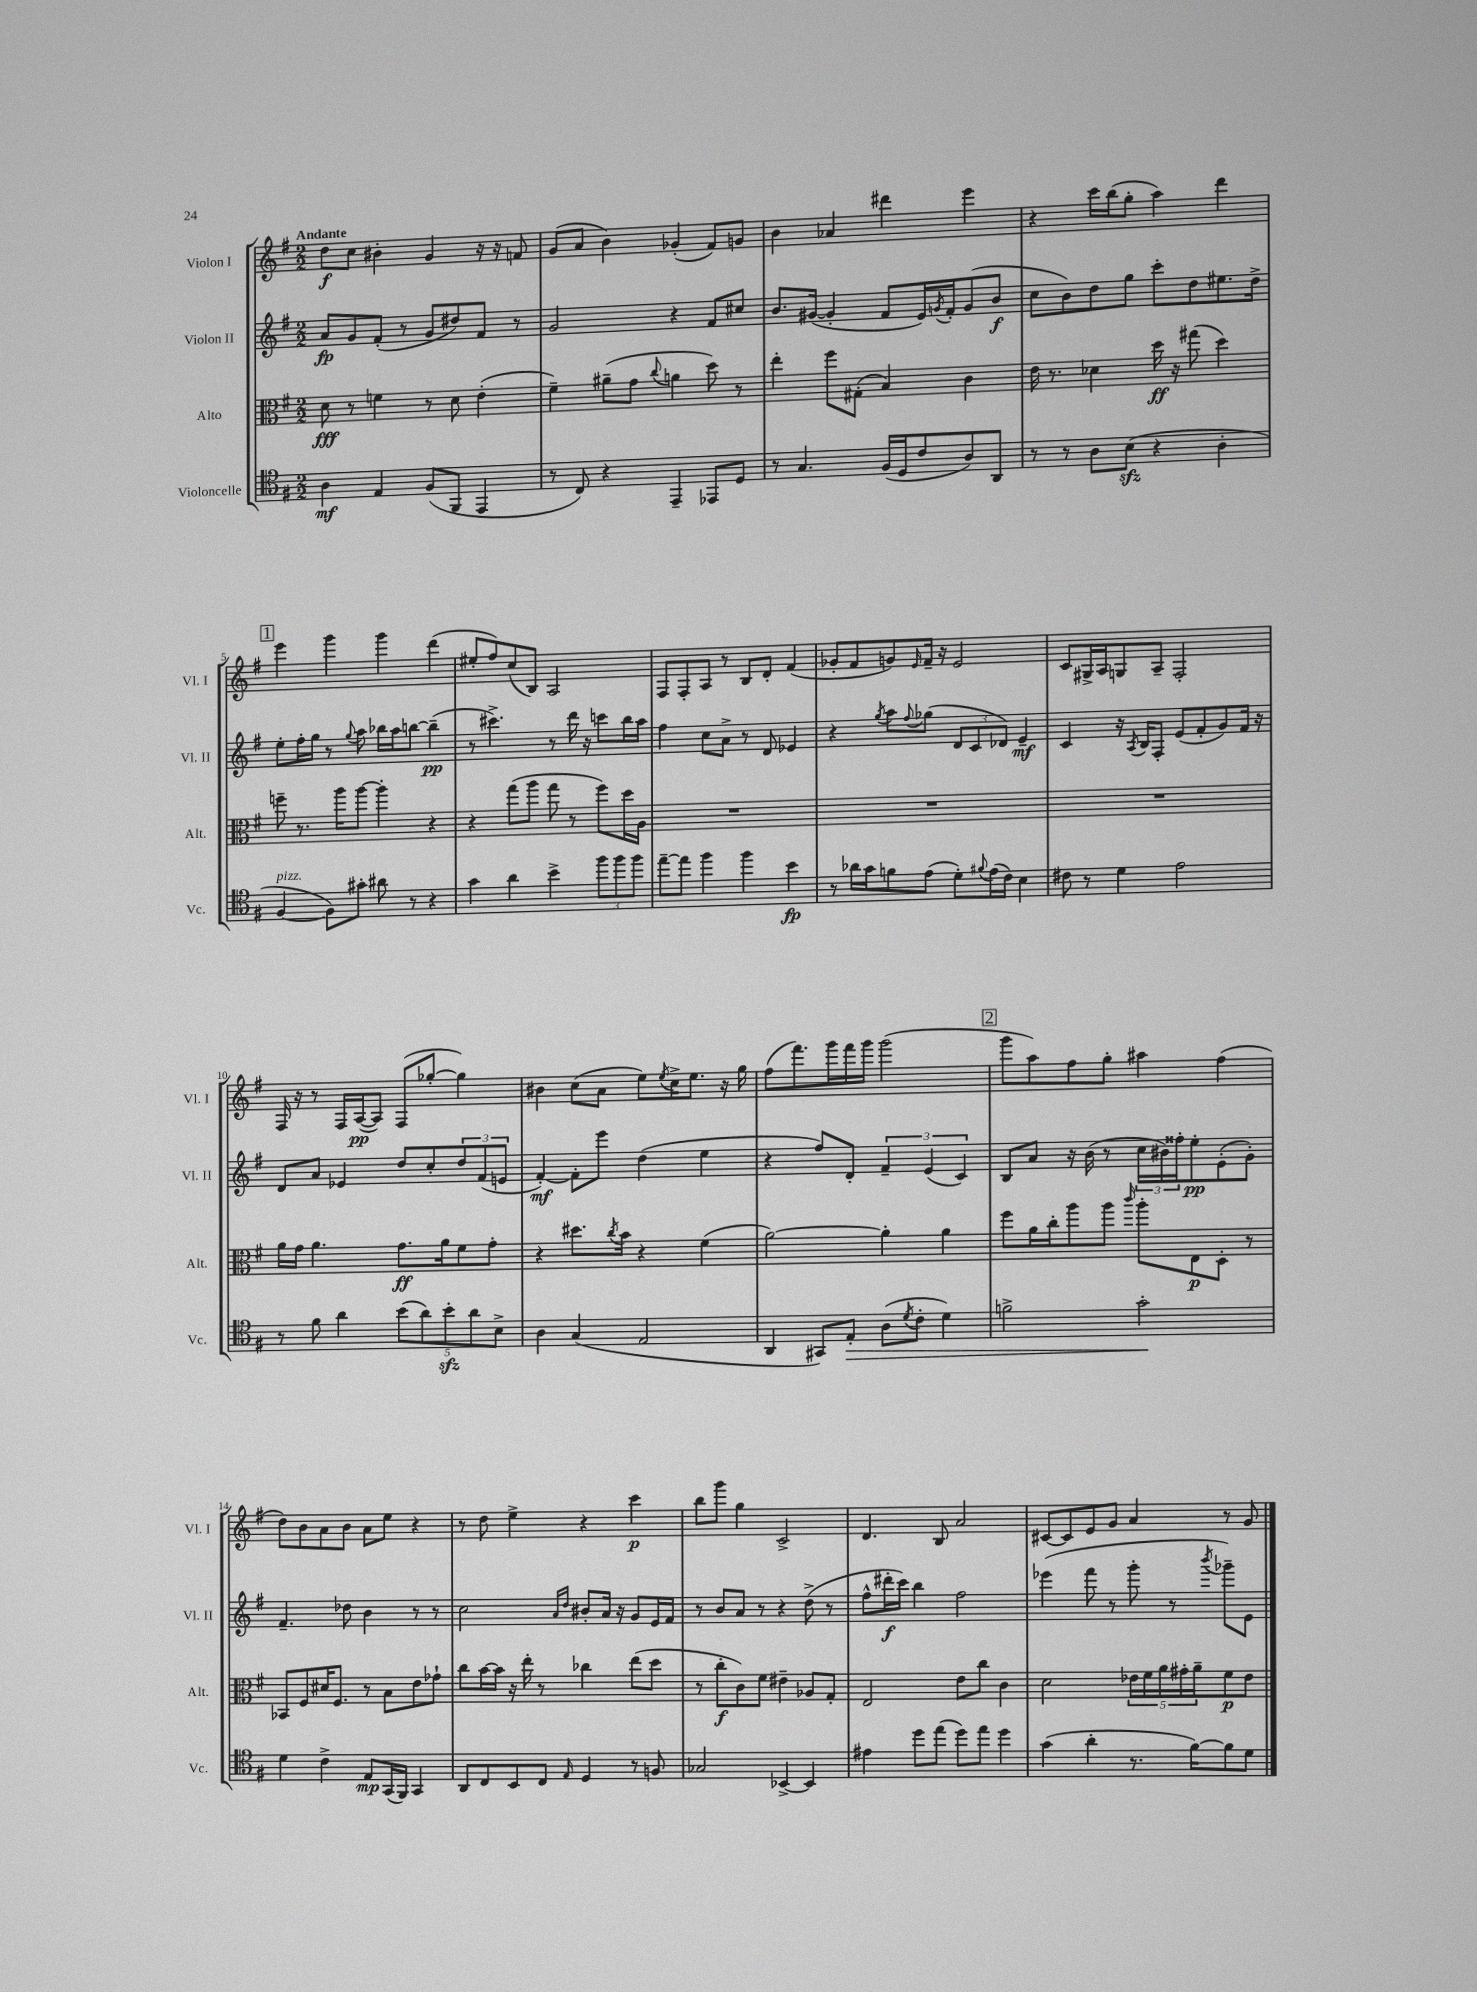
<<
\new StaffGroup <<
\new Staff = "s0" \with { instrumentName = "Violon I" shortInstrumentName = "Vl. I" } {
    \clef treble \key g \major \numericTimeSignature \time 2/2 \tempo "Andante"
    d''8\f c''8 bis'4-. g'4 r16 r16 f'8 |
    g'8( a'8 b'4) ges'4-.( fis'8) g'8 |
    b'4 aes'4 dis'''4 e'''4 |
    r4 c'''16 b''16( g''8-. a''4) d'''4 |
    \mark \markup { \box "1" } e'''4 g'''4 g'''4 d'''4( |
    eis''8-. fis''8) c''8( b8) a2 |
    fis8 fis8-. a8 r8 b8 d'8-. fis'4( |
    ges'8-. fis'8 g'8) \grace { e'16 } fis'16-- r16 e'2 |
    c'8 gis16-> a16 g8 a8-- fis2-. |
    fis16 r16 r8 fis16 a16~\pp( a8) fis8( ges''8~-. ges''4) |
    bis'4 c''8( a'8 e''8) \acciaccatura { e''8 } c''16-> e''8. r16 g''16 |
    fis''8( fis'''8.) g'''16 fis'''16 g'''16 g'''2( |
    \mark \markup { \box "2" } g'''8 a''8) fis''8 g''8-. ais''4 fis''4( |
    d''8) b'8 a'8 b'8 a'8 e''8 r4 |
    r8 d''8 e''4-> r4 c'''4\p |
    b''8 g'''8 g''4 c'2-> |
    d'4. b8 a'2 |
    cis'8~ cis'8 e'8 g'8 a'4 r8 g'8 \bar "|." |
}
\new Staff = "s1" \with { instrumentName = "Violon II" shortInstrumentName = "Vl. II" } {
    \clef treble \key g \major \numericTimeSignature \time 2/2
    a'8\fp g'8 fis'8-.( r8 g'8 dis''8) fis'8 r8 |
    g'2 r4 fis'8 cis''8 |
    b'8. gis'16~( gis'4-. fis'8 e'16) \acciaccatura { g'8 } fis'16-. g'8( b'8\f |
    c''8 b'8) d''8 g''8 c'''8-. d''8 eis''8. d''16-> |
    \mark \markup { \box "1" } e''8-. fis''16-. g''16 r8 \appoggiatura { g''8 } a''8 bes''16 a''16 b''8~ b''4--\pp( |
    r8 cis'''4.->) r8 d'''16 r16 c'''8 b''16 a''16 |
    fis''4 c''8 a'8-> r8 d'8 ees'4 |
    r4 \acciaccatura { g''8 } a''8 \appoggiatura { fis''8 } ges''8( \tuplet 3/2 { d'8 c'8 des'8) } e'4--\mf |
    c'4 r16 \acciaccatura { a8 } b16 fis8-. e'8( fis'8-. g'8) fis'16 r16 |
    d'8 a'8 ees'4 d''8 c''8-. \tuplet 3/2 { d''8 fis'8( e'8 } |
    fis'4~-.\mf) fis'8-. e'''8 d''4( e''4 |
    r4 fis''8) d'8-. \tuplet 3/2 { fis'4-- e'4( c'4) } |
    \mark \markup { \box "2" } b8 a'8 r16 b'16( r8 \tuplet 3/2 { c''16 bis'16) fisis''16-. } e''8-.\pp e'8-.( g'8-.) |
    fis'4.-- des''8 b'4 r8 r8 |
    c''2 \grace { a'16 d''16 } bis'8-. a'16 r16 g'8 e'16 fis'16 |
    r8 b'8 a'8 r8 r4 d''8->( r8 |
    fis''8-^ dis'''16-.\f c'''16) b''4 fis''2 |
    ees'''4( fis'''8 r8 g'''8-. r8 \acciaccatura { b'''8 } ges'''8--) e'8 \bar "|." |
}
\new Staff = "s2" \with { instrumentName = "Alto" shortInstrumentName = "Alt." } {
    \clef alto \key g \major \numericTimeSignature \time 2/2
    d'8\fff r8 f'4 r8 d'8 e'4-.( |
    fis'4--) ais'8--( g'8 \appoggiatura { c''8 } a'4 d''8) r8 |
    e''4-. fis''8 gis8-.( b4) c'4 |
    e'16 r8. des'4 d''16\ff r16 gis''8( d''4) |
    \mark \markup { \box "1" } f''8-- r8. a''16 a''8~ a''4-. r4 |
    r4 g''8( a''8 g''8 r8 fis''8) d''16 a16 |
    R1 |
    R1 |
    R1 |
    a'16 g'16 a'4. g'8.\ff a'16 fis'8 g'8-. |
    r4 dis''8. \acciaccatura { c''8 } b'16 r4 fis'4( |
    a'2~) a'4-. a'4 |
    \mark \markup { \box "2" } fis''8 a'16 c''16-. a''8 a''8 \grace { c'''16 } a''8-. e8\p d8-. r8 |
    bes,8 fis8 dis'16 fis8. r8 b8 e'8 ges'8-! |
    c''8 b'16~ b'16 r16 e''16-. r8 ces''4 e''8( d''8 |
    r8 c''8-.\f c'8) fis'8 eis'4-- aes8 g8-. |
    e2 e'8 c''8 c'4 |
    d'2 \tuplet 5/4 { ees'16 fis'16 a'16 gis'16-. a'16-- } fis'8\p ees'8 \bar "|." |
}
\new Staff = "s3" \with { instrumentName = "Violoncelle" shortInstrumentName = "Vc." } {
    \clef tenor \key g \major \numericTimeSignature \time 2/2
    a4\mf e4 fis8( fis,8 e,4 |
    r8 c8) r4 e,4-- ees,8 d8 |
    r8 g4. fis16( d16 c'8 a8) a,8 |
    r8 r8 a8 b8\sfz( r4 a4-. |
    \mark \markup { \box "1" } fis4~^\markup { \italic "pizz." } fis8) gis'8-. ais'8 r8 r4 |
    g'4 a'4 b'4-> \tuplet 3/2 { fis''8 fis''8 fis''8 } |
    e''8~-- e''8 fis''4 fis''4 b'4\fp |
    r8 aes'16 g'16 f'8 e'8( d'8-.) \appoggiatura { fis'8 } e'16( c'16) b4 |
    cis'8 r8 d'4 e'2 |
    r8 fis'8 a'4 \tuplet 5/4 { b'8( a'8) b'8-.\sfz a'8 b8-> } |
    a4 g4( e2 |
    a,4 gis,8) e8-.\> a8( \acciaccatura { d'8 } c'8-. d'4) |
    \mark \markup { \box "2" } f'2-> g'2-.\! |
    d'4 c'4-> e8\mp g,16( fis,16) g,4 |
    a,8 c8 b,8 c8 \grace { e16 } d4 r8 f8 |
    ges2 bes,4~-> bes,4 |
    eis'4 d''8 e''8( d''8) e''8 d''4 |
    g'4( a'4-. r8. fis'16~) fis'8 d'8 \bar "|." |
}
>>
>>
